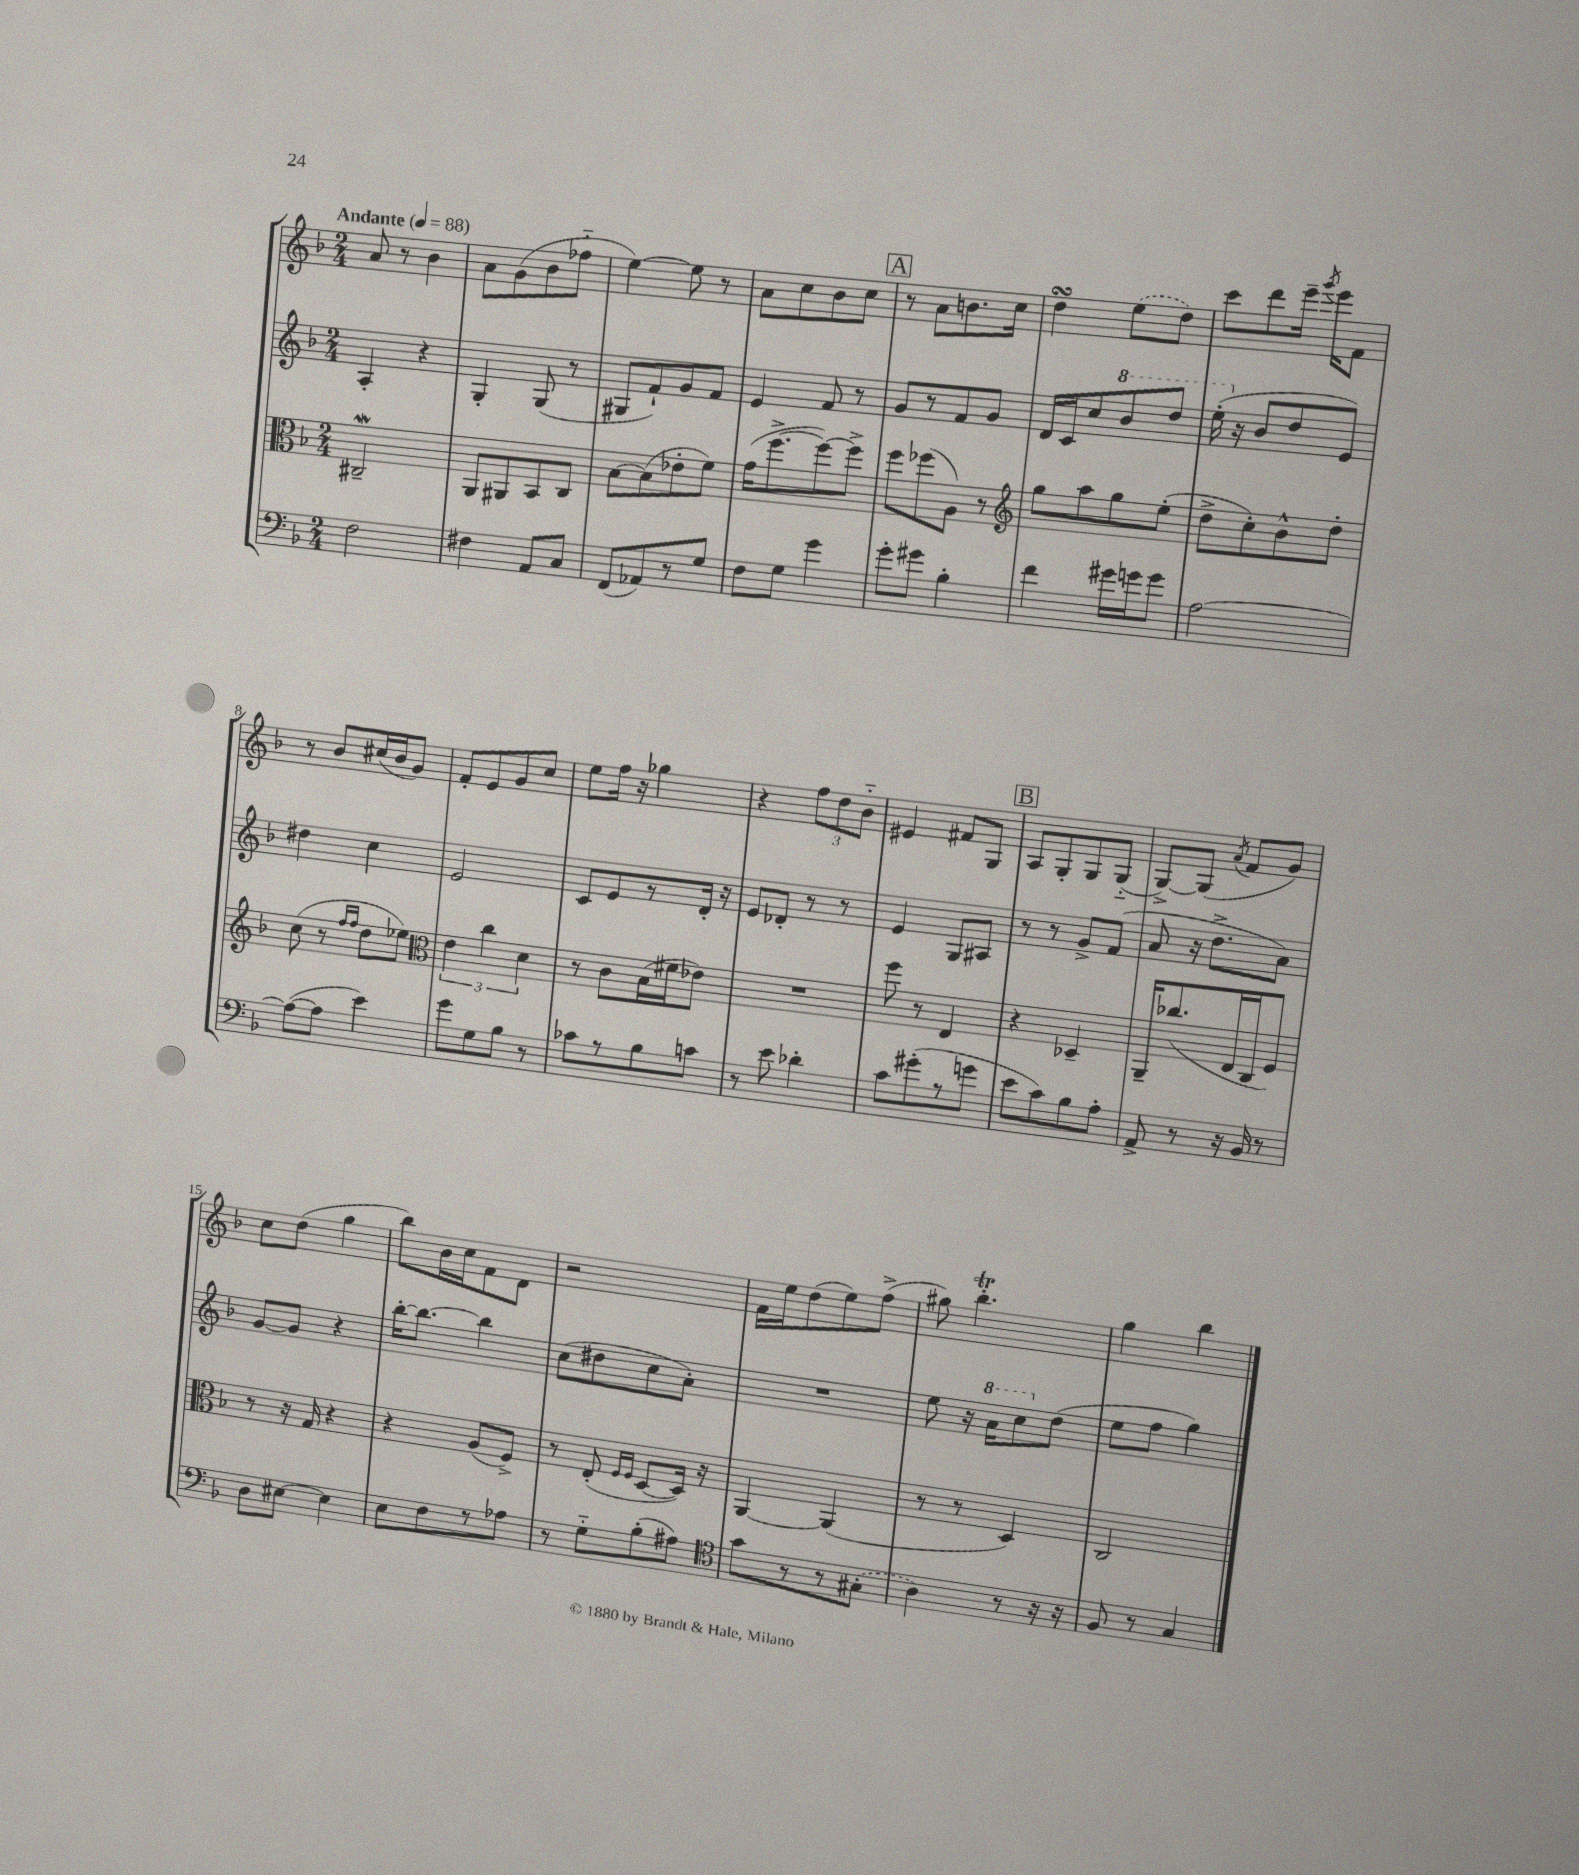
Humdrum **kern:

**kern	**kern	**kern	**kern
*part4	*part3	*part2	*part1
*staff4	*staff3	*staff2	*staff1
*clefF4	*clefC3	*clefG2	*clefG2
*k[b-]	*k[b-]	*k[b-]	*k[b-]
*M2/4	*M2/4	*M2/4	*M2/4
*MM88	*MM88	*MM88	*MM88
=1	=1	=1	=1
!	!	!	!LO:TX:a:B:t=Andante
2F\	2C#XW~/	4A'/	8a/
.	.	.	8r
.	.	4r	4b-\
=2	=2	=2	=2
4F#X\	8AA/L	4G'/	8a\L
.	8AA#X/	.	(8g\
8AA/L	8BB-/	(8G/	8b-\
8C/J	8C/J	8r	8ff-X\J
=3	=3	=3	=3
(8FF/L	[8B-\L	8G#X/L	[4ee\)
8AA-X/)	(8B-\]	8f`/)	.
8r	8e-X'\	8g/	8ee\]
8G/J	8f\J)	8f/J	8r
=4	=4	=4	=4
8F\L	(16g\KL	4e/	8a\L
.	[8.ff^\	.	.
8G\J	.	.	8cc\
4g\	8ff\_)	8f/	8b-\
.	8ff^\J]	8r	8cc\J
!!LO:REH:place=s1:t=A
=5	=5	=5	=5
8g'\L	8ff\L	8g/L	8r
8g#X\J	(8ff-X\	8r	8a\L
4B-'\	8A\J)	8f/	8.bn\
.	8r	8g/J	.
.	.	.	16cc\Jk
=6	=6	=6	=6
*	*clefG2	*	*
4f\	8gg\L	16d/LL	4ddsSSS\
.	.	16c/J	.
.	8aa\	8cc/	.
*	*	*8va	*
16g#X\LL	8gg\	8bb-/	(8ee\L
16gn\J	.	.	.
8g\J	(8ee'\J	8ddd/J	8dd\J)
=7	=7	=7	=7
[2A\	8dd^\L	(16eee'\	8ccc\L
*	*	*X8va	*
.	.	16r	.
.	8cc'\)	8b-/L	8ddd\
.	8b-^^\	8dd/	16eee~\Jk
.	.	.	8qggg/
.	.	.	16eee\KL
.	8dd'\J	8e/J)	8f\J
!!LO:LB:g=z
=8	=8	=8	=8
(8A\L_	(8cc\	4dd#X\	8r
8A\J]	8r	.	8b-/L
.	16qqff/LL	.	.
.	16qqff/JJ	.	.
4e\)	8dd\L	4cc\	(16cc#X/L
.	.	.	16b-/J
.	8ee-X\J)	.	8g/J)
=9	=9	=9	=9
*	*clefC3	*	*
8g\L	6e\	2e/	8f'/L
8G\	.	.	8e/
.	6cc\	.	.
8B-\J	.	.	8g/
.	6d\	.	.
8r	.	.	8cc/J
=10	=10	=10	=10
8c-X\L	8r	8c/L	8ee\L
8r	8c\L	8e/	16ff\Jk
.	.	.	16r
8B-\	(16B-\L	8r	4gg-X\
.	16f#X\J	.	.
8cn\J	8e-X\J)	16d'/Jk	.
.	.	16r	.
=11	=11	=11	=11
8r	2r	8e/L	4r
8e\	.	8d-X'/J	.
4d-X'\	.	8r	12ff\L
.	.	.	12dd\
.	.	8r	.
.	.	.	12b-\J
=12	=12	=12	=12
8c\L	8ff\	4e/	4e#X/
(8g#X'\	8r	.	.
8r	4E/	8G/L	8f#X/L
8gn\J	.	8A#X/J	8G/J
!!LO:REH:place=s1:t=B
=13	=13	=13	=13
8e\L	4r	8r	8A/L
8c\)	.	8r	8G'/
8B-\	4D-X~/	8g^/L	8G/
8A'\J	.	(8f/J	(8G/J
=14	=14	=14	=14
8AA^/	16AA~/KL	8a/	[8G^/L)
.	(8.cc-X/	.	.
8r	.	16r	(8G/J]
.	.	8.dd^\L	.
.	.	.	8qa/
16r	16E/L	.	8f/L
16BB-/	16C/J	.	.
8r	8F/J)	8a\J)	8g/J)
!!LO:LB:g=z
=15	=15	=15	=15
8D\L	8r	[8g/L	8cc\L
[8E#X\J	16r	8g/J]	(8dd\J
.	16G/	.	.
4E#\]	4r	4r	4gg\
=16	=16	=16	=16
8E\L	4r	[16bb-'\KL	8bb-\L)
.	.	8.bb-\J_	.
8F\	.	.	16b-\L
.	.	.	16cc\J
8r	(8A/L	4bb-\]	8f\
8A-X\J	8F^/J)	.	8d\J
=17	=17	=17	=17
8r	8r	(8cc\L	2r
8G\L	(8E'/	8dd#X\	.
.	16qqF/LL	.	.
.	16qqF/JJ	.	.
(8B-'\	[8D/L	8cc\	.
8A#X\J)	16D/Jk])	8a'\J)	.
.	16r	.	.
=18	=18	=18	=18
*clefC4	*	*	*
8g\L	[4AA/	2r	16f\LL
.	.	.	16ee\J
8r	.	.	(8dd\
8r	(4AA/]	.	8ee\)
(8G#X'\J	.	.	(8ff^\J
=19	=19	=19	=19
4A\)	8r	8ee\	8gg#X\)
.	8r	16r	4.bb-T'\
*	*	*8va	*
.	.	16aa\KL	.
8r	4D/)	8ccc\	.
*	*	*X8va	*
16r	.	(8dd\J	.
16r	.	.	.
=20	=20	=20	=20
8F/	2C/	8ee\L	4gg\
8r	.	8ff\J	.
4G/	.	4gg\)	4bb-\
==	==	==	==
*-	*-	*-	*-
